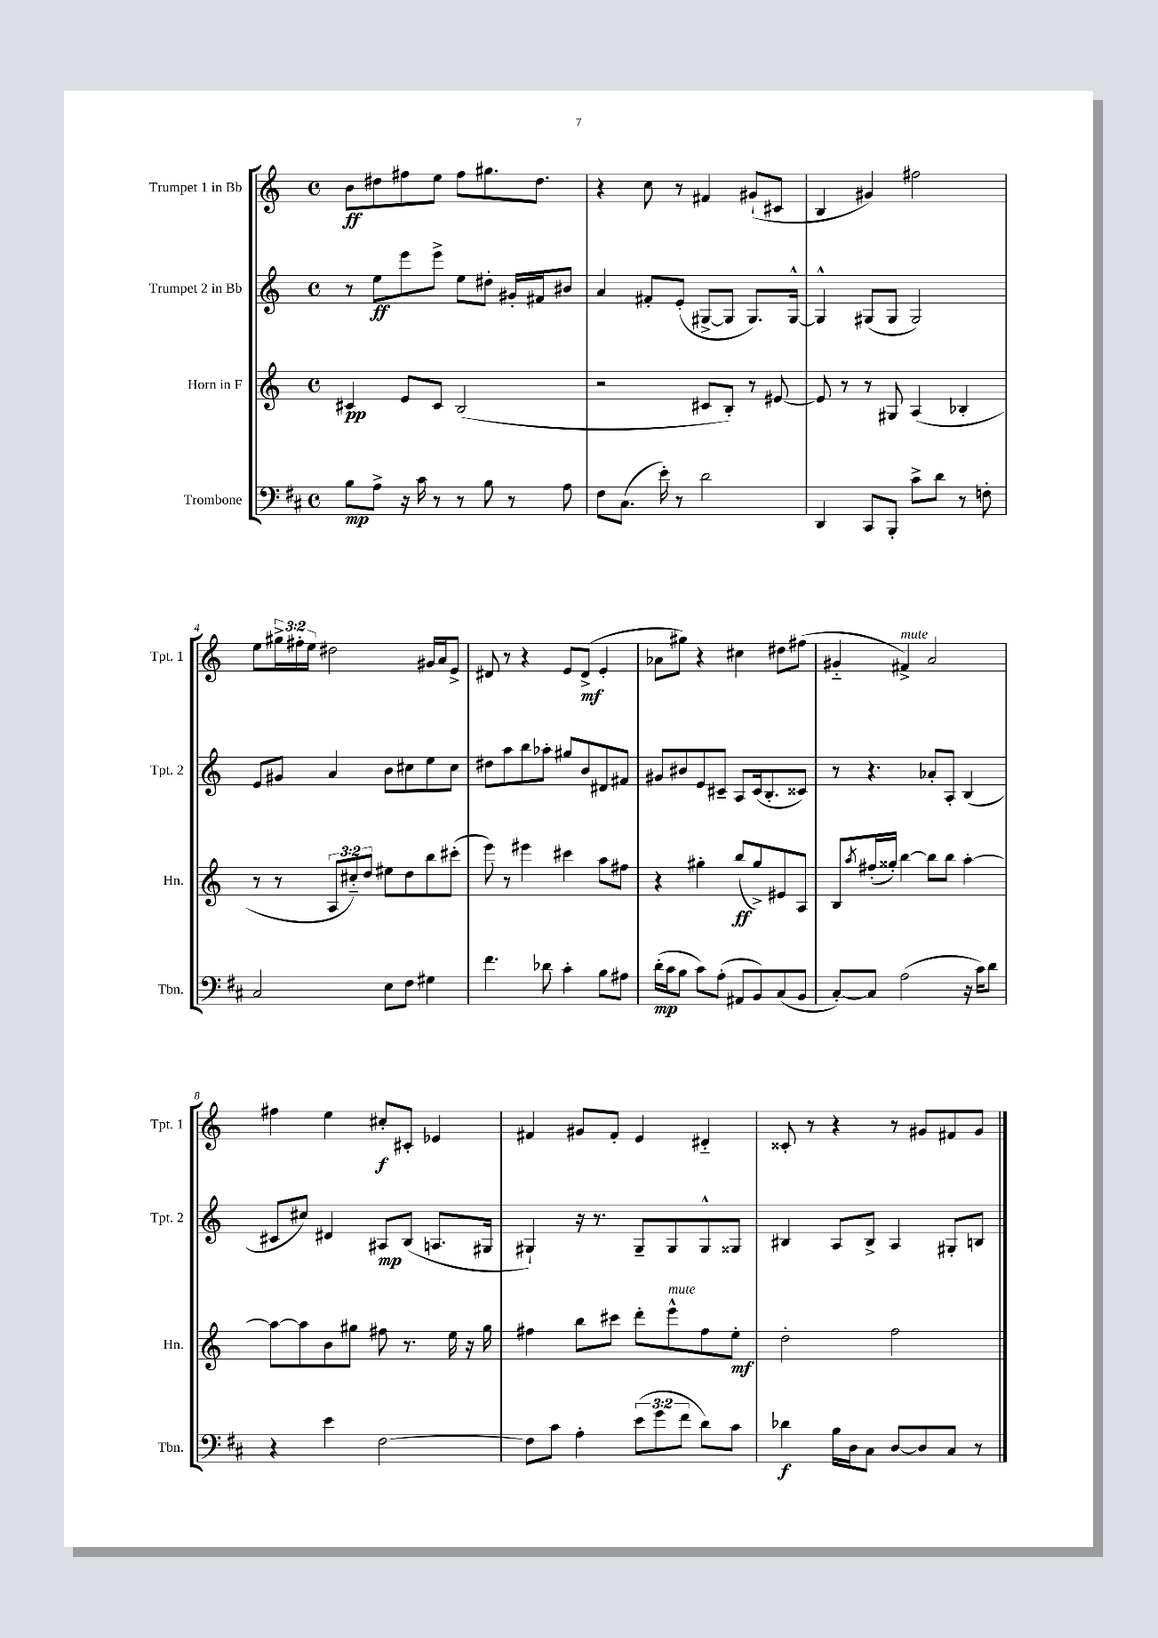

**kern	**kern	**kern	**kern
*staff4	*staff3	*staff2	*staff1
*clefF4	*clefG2	*clefG2	*clefG2
*k[f#c#]	*k[]	*k[]	*k[]
*M4/4	*M4/4	*M4/4	*M4/4
*met(c)	*met(c)	*met(c)	*met(c)
8B	4c#	8r	8b
8A^	.	8ee	8dd#
16r	8e	8eee	8ff#
16c#	.	.	.
8r	8c#	8eee^	8ee
8r	(2B	8ee	8ff#
8B	.	8dd#'	8.gg#
8r	.	16g#'	.
.	.	16f#	8.dd#
8A	.	8b#	.
=	=	=	=
8F#	2r	4a	4r
(8.C#	.	.	.
.	.	8f#'	8cc
16e')	.	.	.
8r	.	(8e'	8r
2d	8c#	[8G#^	4f#
.	8B')	8G#]	.
.	8r	8.G#)	(8g#`
.	[8e#	.	8c#
.	.	[16G#^^	.
=	=	=	=
4DD	8e#]	4G#^^]	4B
.	8r	.	.
8CC#	8r	(8G#	4g#)
8BBB'	8G#	8G#	.
8c#^	(4A	2G#)	2ff#
8d	.	.	.
8r	4B-'	.	.
8F'	.	.	.
=	=	=	=
2C#	8r	8e	8ee
.	8r	8g#	24gg#^
.	.	.	24ff#'
.	.	.	24ee
.	12A	4a	2dd#
.	12cc#'~)	.	.
.	12dd	.	.
8E	8ee#	8b	.
8F#	8dd	8cc#	.
4G#	8bb	8ee	16g#
.	.	.	16a
.	(8ccc#'	8cc#	8e^
=	=	=	=
4.f#	8eee)	8dd#	8d#
.	8r	8aa	8r
.	4eee#	8bb	4r
8d-	.	8aa-'	.
4c#'	4ccc#	8gg#	8e
.	.	8b	(8d#^
8B	8aa	8d#	4e'
8A#	8ff#	8f#	.
=	=	=	=
(16d'	4r	8g#	8a-
16c#	.	.	.
8B	.	8b#	8gg#)
8c#)	4gg#'	8e	4r
(8A'	.	8c#~	.
8AA#	(8bb	8A	4cc#
8BB)	8gg#^)	(16c#	.
.	.	8.B'	.
(8C#	8e#	.	8dd#
8BB	8A	8c##)	(8ff#
=	=	=	=
[8C#')	8B	8r	4g#'~
.	8qaa	.	.
8C#]	(16ff#'	4.r	.
.	16gg##')	.	.
(2A	[4bb	.	4f#^)
.	8bb]	8a-'	2a
.	8bb	8A'	.
16r	[4aa'	(4B	.
16c#)	.	.	.
8d	.	.	.
=	=	=	=
4r	8aa_	8c#	4ff#
.	8aa]	8cc#)	.
4e	8b	4d#	4ee
.	8gg#	.	.
[2F#	8ff#	8A#	8cc#'
.	8.r	(8B	8c#'
.	.	8.A	4e-
.	16ee	.	.
.	16r	.	.
.	16gg#	16G#	.
=	=	=	=
8F#]	4ff#	4G#`)	4f#
8c#	.	.	.
4A'	8bb	16r	8g#
.	.	8.r	.
.	8ccc#	.	8f#'
(12e	8ddd'	8G#~	4e
12g	.	.	.
.	8eee^^	8G#	.
12f#	.	.	.
8d)	8ff#	8G#^^	4d#'~
8c#	8ee'	8G##	.
=	=	=	=
4d-	2dd'	4B#	8c##'
.	.	.	8r
16B	.	8A	4r
16D	.	.	.
8C#	.	8B#^	.
[8D	2ff	4A	8r
8D]	.	.	8g#
8C#	.	8G#'	8f#
8r	.	8B	8g#
==	==	==	==
*-	*-	*-	*-
